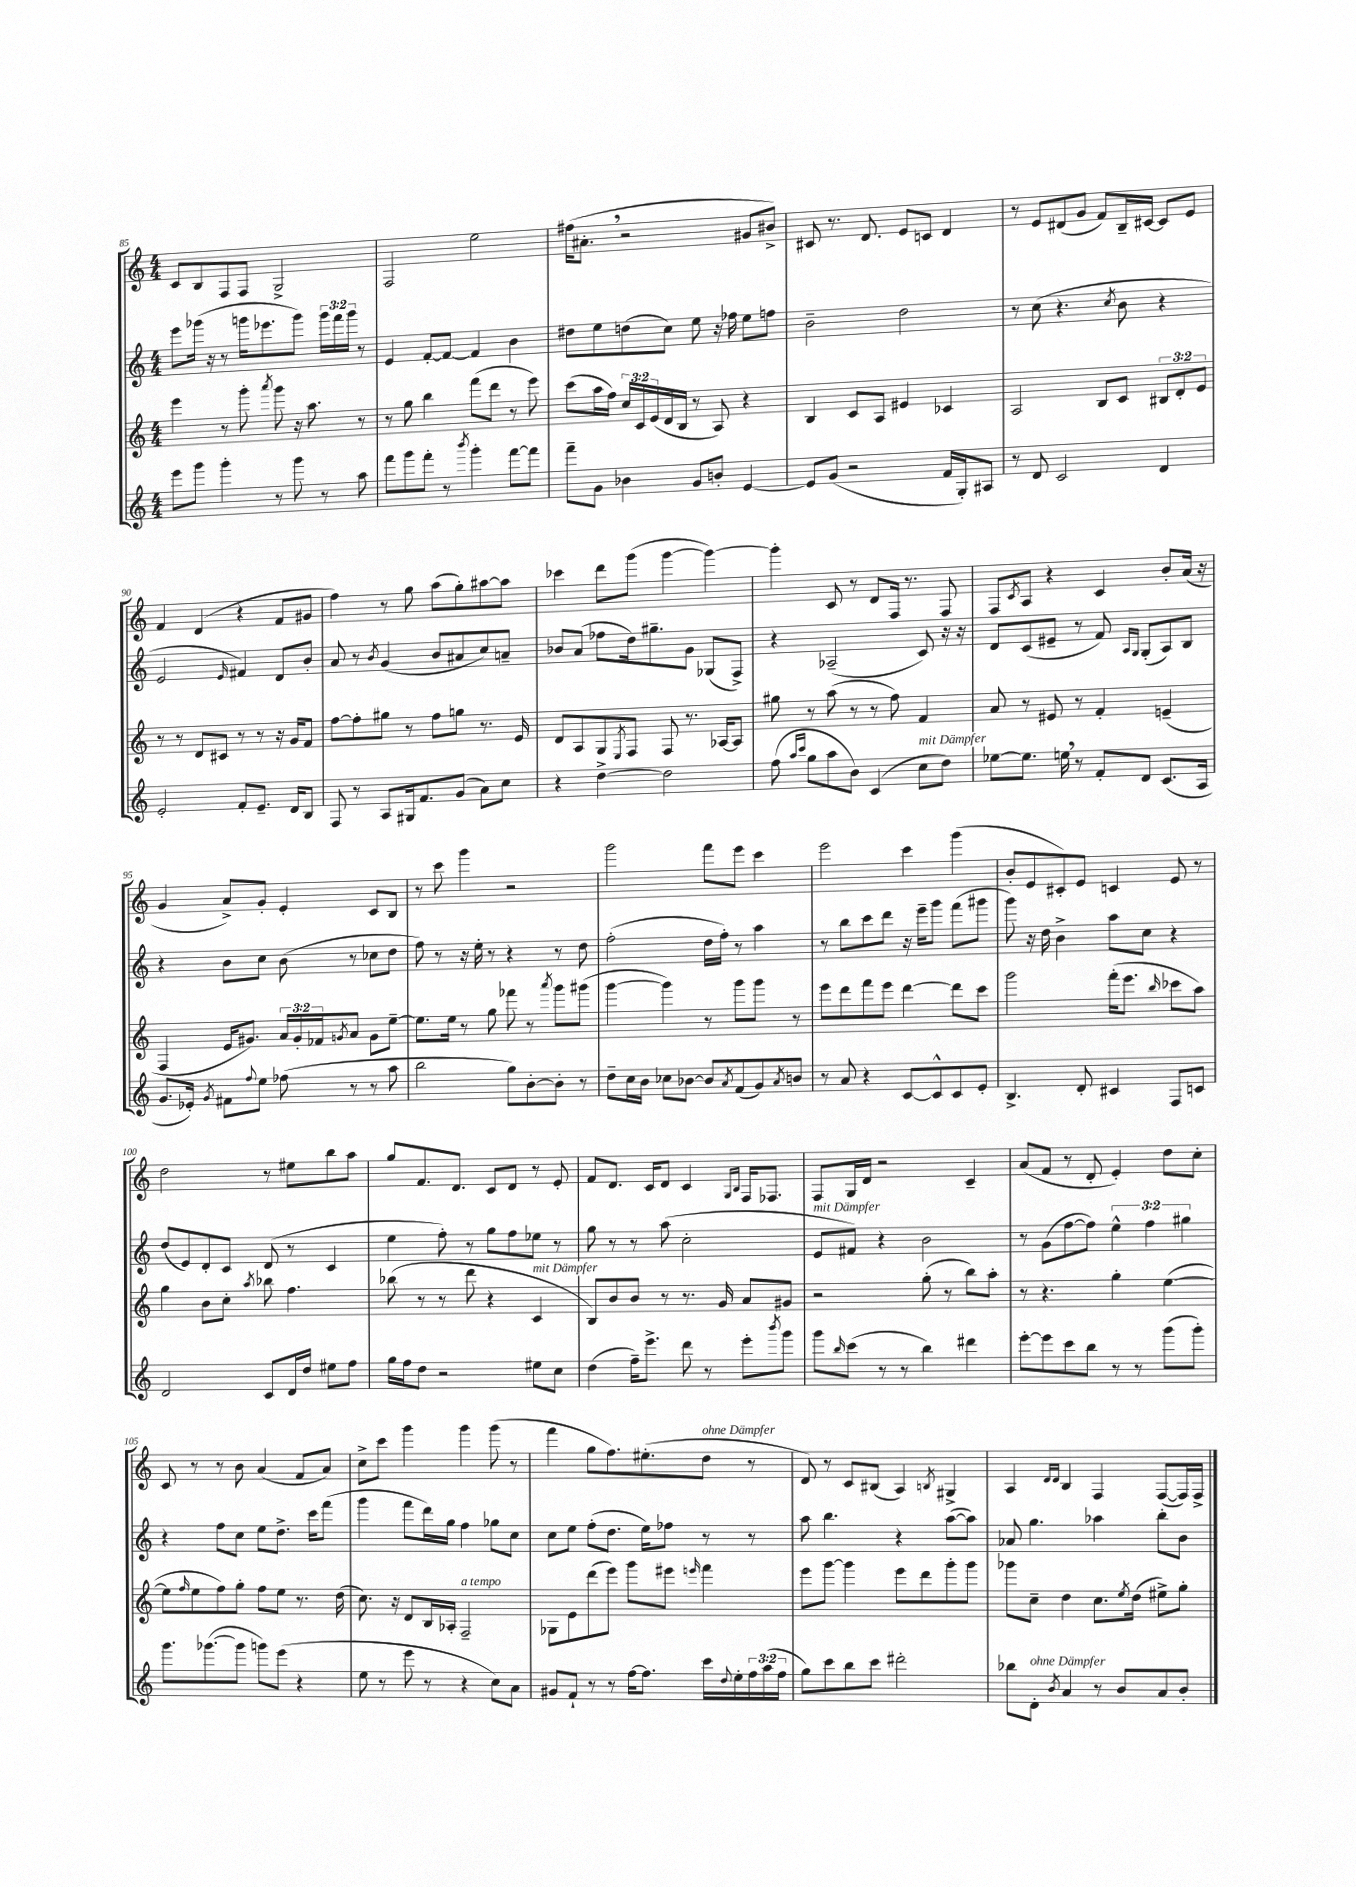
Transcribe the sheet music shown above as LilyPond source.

<<
\new StaffGroup <<
\new Staff = "s0" {
    \clef treble \key c \major \numericTimeSignature \time 4/4
    c'8 b8 f8 f8 g2-> |
    f2 e''2 |
    fis''16( ais'8.-. \breathe r2 gis'8 bis'8->) |
    cis'8 r8. d'8. e'8 c'8 d'4 |
    r8 e'8 dis'8( g'8 f'8) b16-- cis'16~ cis'8 e'8 |
    f'4 d'4( r4 f'8 gis'8 |
    f''4) r8 g''8 a''8( g''8-.) ais''8~ ais''8 |
    ces'''4 d'''8 g'''8( g'''4~ g'''4~) |
    g'''4-. c'8 r8 d'8 f16 r8. f8 |
    f8 \acciaccatura { c'8 } a8 r4 c'4 b'8-. a'16( r16 |
    g'4 a'8->) g'8-. e'4-. c'8 b8 |
    r8 c'''8 g'''4 r2 |
    g'''2 f'''8 e'''8 c'''4 |
    e'''2 c'''4 g'''4( |
    b'8-. e'8 cis'8-.) e'8 c'4 e'8 r8 |
    d''2 r8 eis''8 b''8 a''8 |
    g''8 f'8. d'8. c'8 d'8 r8 e'8-. |
    f'8 d'8. c'16 d'8 c'4 \grace { g16 b16 } f16 fes8. |
    f8 g16 d'16 r2 c'4-- |
    a'8( f'8 r8 d'8-. e'4-.) d''8 c''8-. |
    c'8 r8 r8 b'8 a'4( f'8 a'8) |
    c''8-> c'''8 g'''4 g'''4 g'''8( r8 |
    f'''4 g''8 f''8.) eis''8.-.( d''8^\markup { \italic "ohne Dämpfer" } r8 |
    d'8) r8 c'8 bis8( a4) \acciaccatura { b8 } gis4-> |
    a4 \grace { d'16 d'16 } b4 f4 f8~( f16) f16-> \bar "|." |
}
\new Staff = "s1" {
    \clef treble \key c \major \numericTimeSignature \time 4/4 \override Staff.TupletNumber.text = #tuplet-number::calc-fraction-text
    e'''8 ges'''16( r16 r8 g'''16 ees'''8. g'''8) \tuplet 3/2 { g'''16 f'''16 g'''16 } r8 |
    e'4 f'8~-. f'8~ f'4 b'4 |
    dis''8 e''8 d''8( c''8) e''8 r16 fes''16 e''8 f''8 |
    b'2-- d''2 |
    r8 c''8( r4. \acciaccatura { c''8 } b'8 r4 |
    e'2 \grace { e'16 } fis'4) d'8 b'8-. |
    a'8 r8 \acciaccatura { b'8 } g'4( b'8 ais'8 c''8) a'8-- |
    bes'8 a'8( fes''8 d''16) gis''8.-- g'8 ges8( f8->) |
    r4 aes2--( c'8) r16 r16 |
    d'8 c'8( eis'8-- r8 f'8) \grace { a16 g16 } g8-.( a8) b8 |
    r4 b'8 c''8 b'8( r8 ces''8 d''8 |
    f''8) r8 r16 e''16-. r8 r4 r8 d''8 |
    f''2-.( d''16 f''16-.) r8 a''4 |
    r8 b''8 c'''8 d'''8 r16 e'''16-- g'''8 f'''8( gis'''8 |
    g'''8) r16 d''16 b'4-> a''8 c''8 r4 |
    d''8( e'8) d'8-. c'8 d'8( r8 c'4 |
    e''4 f''8-.) r8 g''8 f''8 ees''8 r8 |
    g''8 r8 r8 a''8( c''2-. |
    e'8^\markup { \italic "mit Dämpfer" } fis'8) r4 b'2 |
    r8 g'8( f''8~ f''8) \tuplet 3/2 { e''4-^ f''4 gis''4 } |
    r4 f''8 c''8 e''8 d''8.-> c'''16 f'''8( |
    g'''4 f'''8 d'''16) g''16 f''4 ges''8 c''8 |
    c''8 e''8 f''8-.( d''8. e''16) fes''8 r8 r8 |
    a''8 b''4. r4 a''8~( a''8) |
    aes'8 g''4. aes''4 b''8-. b'8 \bar "|." |
}
\new Staff = "s2" {
    \clef treble \key c \major \numericTimeSignature \time 4/4 \override Staff.TupletNumber.text = #tuplet-number::calc-fraction-text
    e'''4 r8 g'''8-. \acciaccatura { a'''8 } g'''8 r16 a''8. r8 |
    r8 g''8 b''4 f'''8( d'''8 r8 e'''8) |
    c'''8( a''16 f''16) \tuplet 3/2 { c''16 c'16 e'16( } d'16 b16 r8 a8) r4 |
    b4 c'8 a8 eis'4 ces'4 |
    a2 b8 c'8 \tuplet 3/2 { bis8 d'8-. e'8 } |
    r8 r8 d'8 cis'8 r8 r8 r16 g'16 f'8 |
    f''8~ f''8-. gis''8 r8 f''8 g''8 r8. e'16 |
    d'8 a8 g8 \acciaccatura { e8 } f8 f8 r8. aes16~ aes8 |
    gis''8 r8 a''8( r8 r8 f''8) f'4 |
    a'8 r8 eis'8 r8 f'4-. e'4--( |
    f4 e'16 gis'8.) \tuplet 3/2 { a'16 gis'16-. fes'16 } \acciaccatura { g'8 } a'8 g'8 e''8~-- |
    e''8. e''16 r8 g''8 fes'''8 r8 \acciaccatura { a'''8 } g'''8 gis'''8( |
    g'''4~ g'''4) r8 g'''8 g'''8 r8 |
    e'''8 d'''8 f'''8 e'''8 d'''4~ d'''8 c'''8 |
    g'''2 f'''16-.( e'''8. \grace { b''16 } ces'''8 a''8) |
    g''4 b'8 c''8-. \acciaccatura { a''8 } bes''8 f''4. |
    bes''8( r8 r8 d'''8 r4 c'4^\markup { \italic "mit Dämpfer" } |
    b8) b'8 b'8 r8 r8. g'16 a'8 gis'8 |
    r2 g''8-.( r8 b''8) a''8-. |
    r8 r4. g''4-. e''4~( |
    e''8 \grace { f''16 } e''8 f''8) g''8-. f''8 e''8 r8. d''16( |
    c''8.) r16 d'8 b16 aes16-. f2--^\markup { \italic "a tempo" } |
    ges8 e'8 d'''8( e'''8) g'''8 eis'''8 \grace { e'''16 } f'''4 |
    e'''8 g'''8~ g'''4 e'''8 d'''8 g'''8-. g'''8 |
    ges'''8 c''8-- d''4 c''8. \acciaccatura { e''8 } d''16( eis''8->) g''8-. \bar "|." |
}
\new Staff = "s3" {
    \clef treble \key c \major \numericTimeSignature \time 4/4 \override Staff.TupletNumber.text = #tuplet-number::calc-fraction-text
    e'''8 g'''8 g'''4-. r8 g'''8 r8 a''8 |
    f'''8 g'''8 f'''8-. r8 \acciaccatura { b'''8 } g'''4-. f'''8~ f'''8 |
    f'''8-- g'8 bes'4 g'8 b'8-. e'4~ |
    e'8 g'8( r2 f'16 g16-.) ais8 |
    r8 d'8 c'2 d'4 |
    e'2-. f'8-. e'8.-- d'16 b8 |
    f8 r8 a8 gis16 f'8. g'8( a'8) c''8 |
    r4 d''4~-> d''2 |
    f''8( \grace { a''16 c'''16 } g''8 a''8 b'8) c'4( c''8^\markup { \italic "mit Dämpfer" } d''8) |
    ees''8~ ees''8. e''16 \breathe r8 f'8-. d'8 c'8.( a16 |
    g'8. ees'16-.) \acciaccatura { g'8 } fis'8 \appoggiatura { f''8 } e''8 fes''8( r8 r8 a''8 |
    b''2 g''8) b'8~-. b'8-. r8 |
    d''8-- c''16 b'16 ces''8 bes'8~ bes'8 \acciaccatura { a'8 } f'8( g'8) \acciaccatura { a'8 } b'8 |
    r8 a'8 r4 c'8~ c'8-^ c'8 e'8-. |
    b4.-> d'8-. cis'4 f8 c'8 |
    d'2 c'8 d'16 d''16 eis''8 f''8 |
    g''16 f''16 d''8 r2 eis''8 c''8 |
    d''4( f''16--) e'''8.-> d'''8 r8 e'''8-. \acciaccatura { b'''8 } g'''8 |
    g'''8 \grace { b''16 } c'''8( r8 r8 b''4) dis'''4 |
    e'''8~-. e'''8 c'''8 b''8 r8 r8 g'''8( g'''8-.) |
    g'''8. ges'''8.~( ges'''8 g'''8) e'''8( r4 |
    e''8 r8 e'''8 r8 r4 c''8) a'8 |
    gis'8 f'8-! r8 r8 f''16~ f''8. c'''16 \appoggiatura { d''8 } e''16-. \tuplet 3/2 { f''16 a''16( f''16 } |
    g''8) c'''8 b''8 c'''8 dis'''2-. |
    bes''8 d'8-.^\markup { \italic "ohne Dämpfer" } \acciaccatura { b'8 } a'4 r8 b'8 a'8 b'8-. \bar "|." |
}
>>
>>
\layout { \context { \Score currentBarNumber = #85 } }
